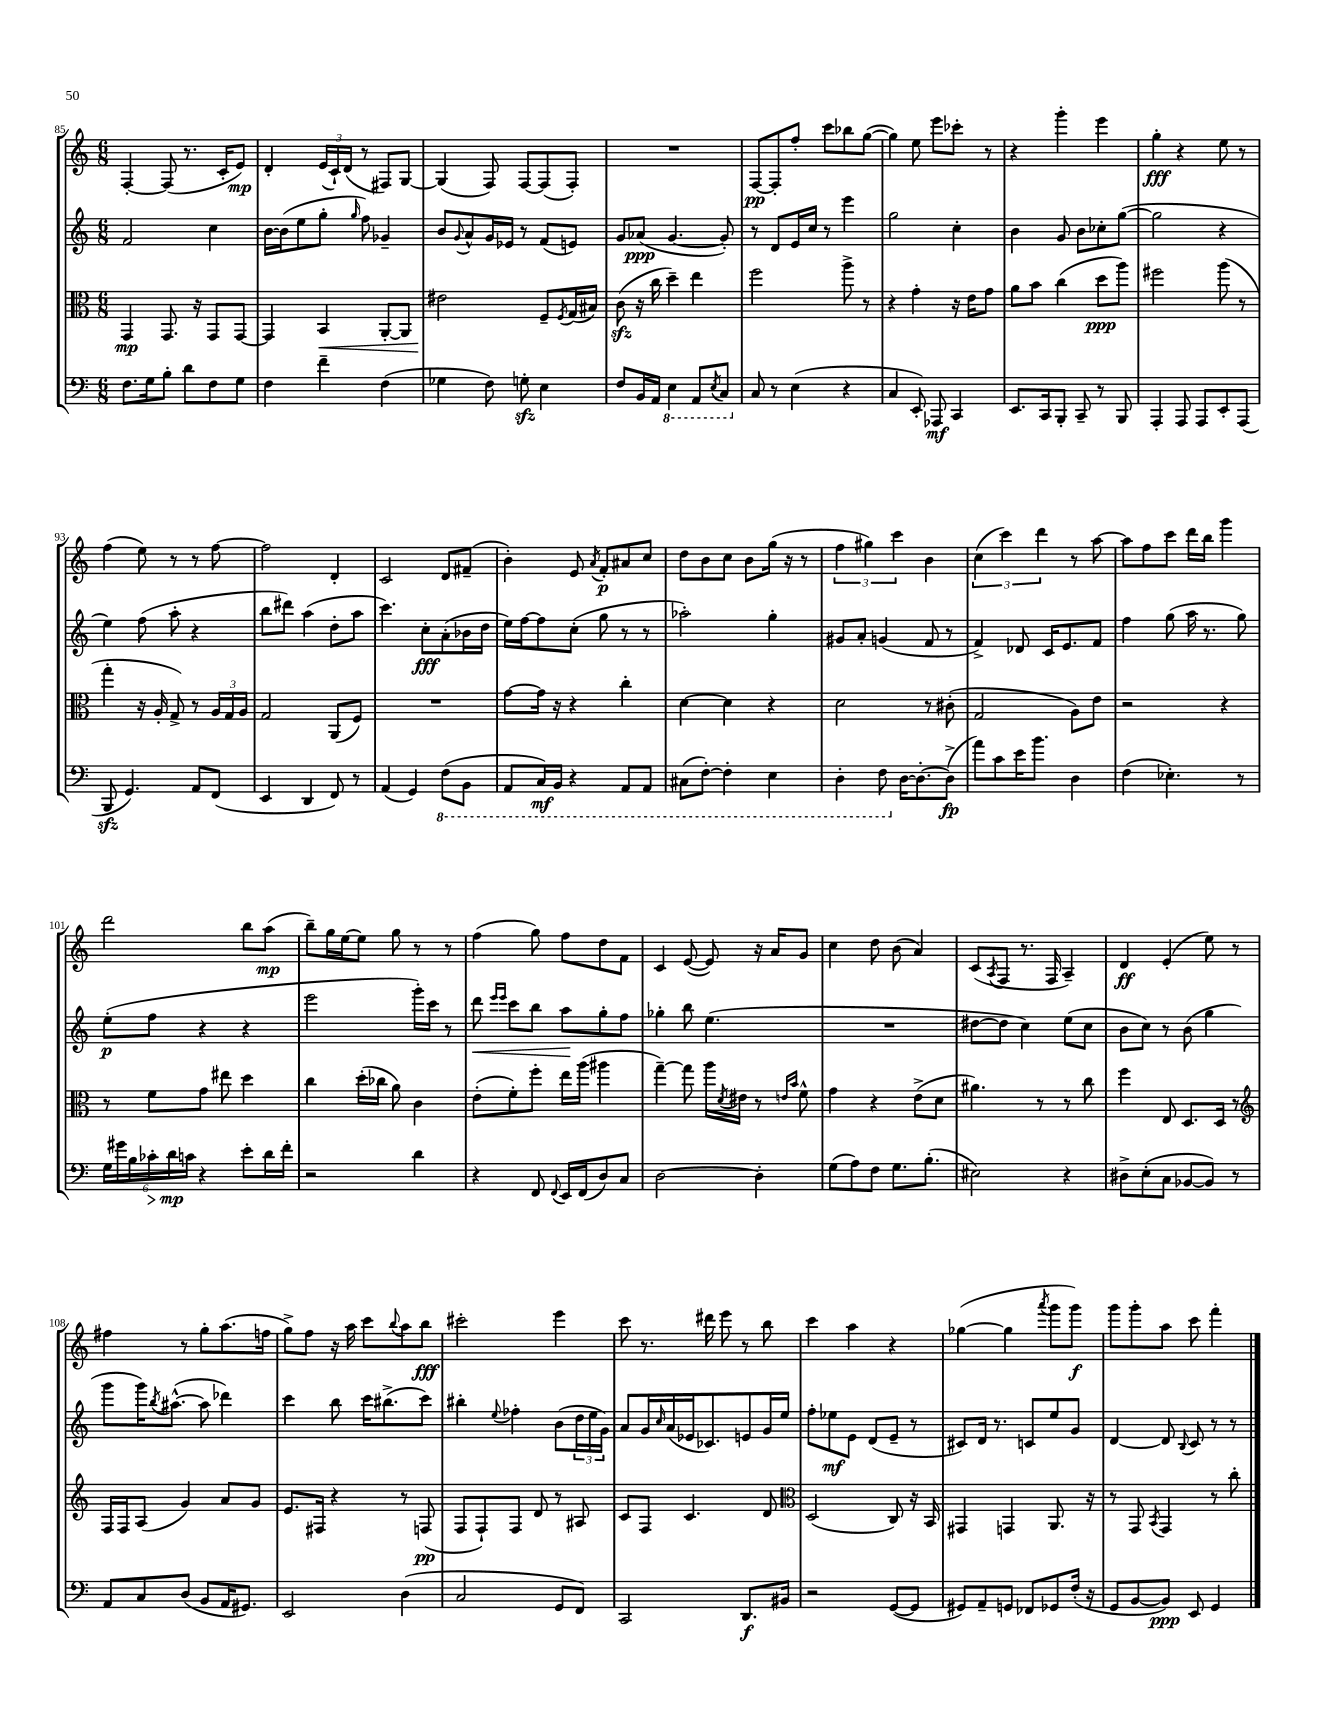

**kern	**kern	**kern	**kern
*staff4	*staff3	*staff2	*staff1
*clefF4	*clefC3	*clefG2	*clefG2
*k[]	*k[]	*k[]	*k[]
*M6/8	*M6/8	*M6/8	*M6/8
8.F\L	4GG/	2f/	[4F'/
16G\k	.	.	.
8B'\J	8.GG/	.	(8F/]
8d\L	.	.	8.r
.	16r	.	.
8F\	8GG/L	4cc\	.
.	.	.	16c'/LK
8G\J	[8GG/J	.	8e/J)
=	=	=	=
4F\	4GG/]	[16b\LL	4d'/
.	.	(16b\]J	.
.	.	8ee\	.
4f~\	4BB/	8gg'\J	(24e/LL
.	.	.	24c`/)
.	.	.	(24d/JJ
.	.	16qqgg/	.
.	.	8ff\)	8r
(4F\	[8AA'/L	4g-~/	8F#/L)
.	8AA/]J	.	[8G/J
=	=	=	=
4G-\	2e#\	8b/L	(4G/]
.	.	8qqg/	.
.	.	8a^^/	.
8F\)	.	16g/L	8F/)
.	.	16e-/JJ	.
8G'\	.	8r	[8F/L
4E\	8F~/L	(8f/L	(8F/]
.	8qF/	.	.
.	(16G/L	8e/J)	8F'/J)
.	16B#/JJ)	.	.
=	=	=	=
8F/L	(8c\	8g/L	2.r
16BB/L	16r	(8a-/J	.
16AA/JJ	16cc\	.	.
4EE\	4dd~\)	[4.g/	.
8AAA/L	4ee\	.	.
8qEE/	.	.	.
8CC/J	.	8g'/])	.
=	=	=	=
8C/	2ff\	8r	[8F/L
8r	.	8d/L	8F'/]
(4E\	.	16e/L	8ff'/J
.	.	16cc/JJ	.
.	.	8r	8ccc\L
4r	8aa^\	4eee\	8bb-\
.	8r	.	([8gg\J
=	=	=	=
4C/	4r	2gg\	4gg\])
8EE'/)	4g'\	.	8ee\
8AAA-/	.	.	8eee\L
4CC/	16r	4cc'\	8ccc-'\J
.	16e\LK	.	.
.	8g\J	.	8r
=	=	=	=
8.EE/L	8a\L	4b\	4r
.	8b\J	.	.
16CC/k	.	.	.
8BBB'/J	(4cc\	8g/	4ggg'\
8CC~/	.	8b\L	.
8r	8dd\L	8cc-'\	4eee\
8BBB/	8aa\J)	([8gg\J	.
=	=	=	=
4AAA'/	2ff#\	2gg\]	4gg'\
8AAA/	.	.	4r
8AAA/L	.	.	.
8EE'/	(8aa\	4r	8ee\
(8AAA/J	8r	.	8r
=	=	=	=
8BBB/	4gg'\	4ee\)	(4ff\
4.GG/)	.	.	.
.	16r	(8ff\	8ee\)
.	16A'/	.	.
.	8G^/)	8aa'\	8r
8AA/L	8r	4r	8r
(8FF/J	24A/LL	.	[8ff\
.	24G/	.	.
.	24A/JJ	.	.
=	=	=	=
4EE/	2G/	8bb\L	2ff\]
.	.	8ddd#\J)	.
4DD/	.	(4aa\	.
8FF/)	(8AA/L	8dd'\L	4d'/
8r	8F/J)	8aa\J	.
=	=	=	=
(4AA/	2.r	4.ccc\)	2c/
4GG/)	.	.	.
.	.	8cc'\L	.
(8FF\L	.	(8a'\	8d/L
8BBB\J	.	16b-\L	(8f#~/J
.	.	16dd\JJ	.
=	=	=	=
8AAA/L	[8g\L	16ee\LL)	4b'\)
.	.	[16ff\J	.
16CC/L)	16g\]Jk	8ff\]	.
16BBB/JJ	16r	.	.
4r	4r	(8cc'\J	8e/
.	.	.	8qa/
.	.	8gg\	8f'/L
8AAA/L	4cc'\	8r	8a#/
8AAA/J	.	8r	8cc/J
=	=	=	=
(8CC#\L	[4d\	2aa-'\)	8dd\L
[8FF'\J)	.	.	8b\
4FF'\]	4d\]	.	8cc\J
.	.	.	8b\L
4EE\	4r	4gg'\	(16gg\Jk
.	.	.	16r
.	.	.	8r
=	=	=	=
4DD'\	2d\	8g#/L	6ff\
.	.	8a'/J	.
.	.	.	6gg#\)
8FF\	.	(4g/	.
.	.	.	6ccc\
[16D\LK	.	.	.
8.D'\_	.	.	.
.	8r	8f/	4b\
(8D^\]J	(8c#'\	8r	.
=	=	=	=
8a\L)	2G/	4f^/)	(6cc\
8c\	.	.	.
.	.	.	6ccc\)
16e\K	.	8d-/	.
8.b\J	.	.	.
.	.	.	6ddd\
.	.	16c/LK	.
.	.	8.e/	.
4D\	8A\L)	.	8r
.	8e\J	8f/J	[8aa\
=	=	=	=
(4F\	2r	4ff\	8aa\]L
.	.	.	8ff\
4.E-'\)	.	(8gg\	8ccc\J
.	.	16aa\	16ddd\LL
.	.	8.r	16bb\JJ
.	4r	.	4ggg\
8r	.	8gg\)	.
=	=	=	=
24G\LL	8r	(8ee'\L	2ddd\
24g#\	.	.	.
24B\	.	.	.
24c-'\	8f\L	8ff\J	.
24d\	.	.	.
24c\JJ	.	.	.
4r	8g\J	4r	.
.	8ee#\	.	.
8e'\L	4dd\	4r	8bb\L
16d\L	.	.	(8aa\J
16f'\JJ	.	.	.
=	=	=	=
2r	4cc\	2eee\	8bb~\L)
.	.	.	16gg\L
.	.	.	[16ee\J
.	(16dd'\LL	.	8ee\]J
.	16cc-\JJ	.	.
.	8a\)	.	8gg\
4d\	4c\	16ggg'\LL)	8r
.	.	16ccc\JJ	.
.	.	8r	8r
=	=	=	=
4r	(8e'\L	8ddd\	(4ff\
.	.	16qqeee/LL	.
.	.	16qqeee/JJ	.
.	8f'\)	8ccc\L	.
8FF/	8ff'\J	8bb\J	8gg\)
8qqFF/	.	.	.
16EE/LL	16ee\LL	8aa\L	8ff\L
(16FF/J	(16aa\JJ	.	.
8D/)	4aa#\	8gg'\	8dd\
8C/J	.	8ff\J	8f\J
=	=	=	=
[2D\	[4gg~\)	4gg-'\	4c/
.	8gg\]	8bb\	([8e/
.	16aa\LL	(4.ee\	8e/])
.	8qd/	.	.
.	16e#\JJ	.	.
4D'\]	8r	.	16r
.	.	.	16a/LK
.	16qqe/LL	.	.
.	16qqb/JJ	.	.
.	8f^^\	.	8g/J
=	=	=	=
(8G\L	4g\	2.r	4cc\
8A\)	.	.	.
8F\J	4r	.	8dd\
8.G\L	.	.	(8b\
.	(8e^\L	.	4a/)
(8.B'\J	.	.	.
.	8d\J	.	.
=	=	=	=
2E#\)	4.a#\)	[8dd#\L	(8c/L
.	.	.	8qA/
.	.	8dd#\]J	8F/J
.	.	4cc\)	8.r
.	8r	.	.
.	.	.	16F/
4r	8r	(8ee\L	4A~/)
.	8cc\	8cc\J	.
=	=	=	=
8D#^\L	4ff\	8b\L	4d/
(8E'\	.	8cc\J)	.
8C\J	8E/	8r	(4e'/
[8BB-/L	8.D/L	(8b\	.
8BB-/]J)	.	4gg\	8ee\)
.	16D/Jk	.	.
8r	8r	.	8r
=	=	=	=
*	*clefG2	*	*
8AA/L	16F/LL	8ggg\L	4ff#\
.	16F/J	.	.
8C/	(8A/J	16ggg\K)	.
.	.	8qbb/	.
.	.	([8.aa#^^\J	.
(8D/J	4g/)	.	8r
8BB/L	.	8aa#\]	8gg'\L
16AA/K	8a/L	4ddd-\)	(8.aa\
8.GG#/J)	.	.	.
.	8g/J	.	.
.	.	.	16ff\Jk
=	=	=	=
2EE/	8.e/L	4ccc\	8gg^\L)
.	.	.	8ff\J
.	16F#/Jk	.	.
.	4r	8bb\	16r
.	.	.	16aa\
.	.	16ccc\LK	8ccc\L
.	.	(8.bb#^\	.
.	.	.	8qqbb/
(4D\	8r	.	8aa\
.	(8F/	8ccc\J)	8bb\J
=	=	=	=
2C/	8F/L	4bb#'\	2ccc#'\
.	8F`/)	.	.
.	.	8qqee/	.
.	8F/J	4ff-'\	.
.	8d/	.	.
8GG/L	8r	(8b\L	4eee\
8FF/J)	8A#/	24dd\L	.
.	.	24ee\	.
.	.	24g\JJ)	.
=	=	=	=
2CC/	8c/L	8a/L	8ccc\
.	8F/J	16g/L	8.r
.	.	16qqcc/	.
.	.	(16a/	.
.	4.c/	16e-/J	.
.	.	8.c-/)	16ddd#\
.	.	.	8eee\
8.DD/L	.	8e/	8r
.	8d/	16g/L	8bb\
16BB#/Jk	.	16ee/JJ	.
=	=	=	=
*	*clefC3	*	*
2r	(2D/	8ff'\L	4ccc\
.	.	8ee-\	.
.	.	8e\J	4aa\
.	.	(8d/L	.
([8GG/L	8C/)	8e~/J	4r
8GG/]J	16r	8r	.
.	16BB/	.	.
=	=	=	=
8GG#/L)	4GG#/	8c#/L)	([4gg-\
8AA~/	.	16d/Jk	.
.	.	8.r	.
8GG/J	4GG/	.	4gg-\]
8FF-/L	.	8c/L	.
.	.	.	8qaaa/
8GG-/	8.AA/	8ee/	8ggg\L
(16F'/Jk	.	8g/J	8ggg\J)
16r	16r	.	.
=	=	=	=
8GG/L	8r	[4d/	8ggg\L
[8BB/	8GG/	.	8ggg'\
.	8qBB/	.	.
8BB/]J)	4GG/	8d/]	8aa\J
.	.	8qqB/	.
8EE/	.	8c/	8ccc\
4GG/	8r	8r	4fff'\
.	8cc'\	8r	.
==	==	==	==
*-	*-	*-	*-
